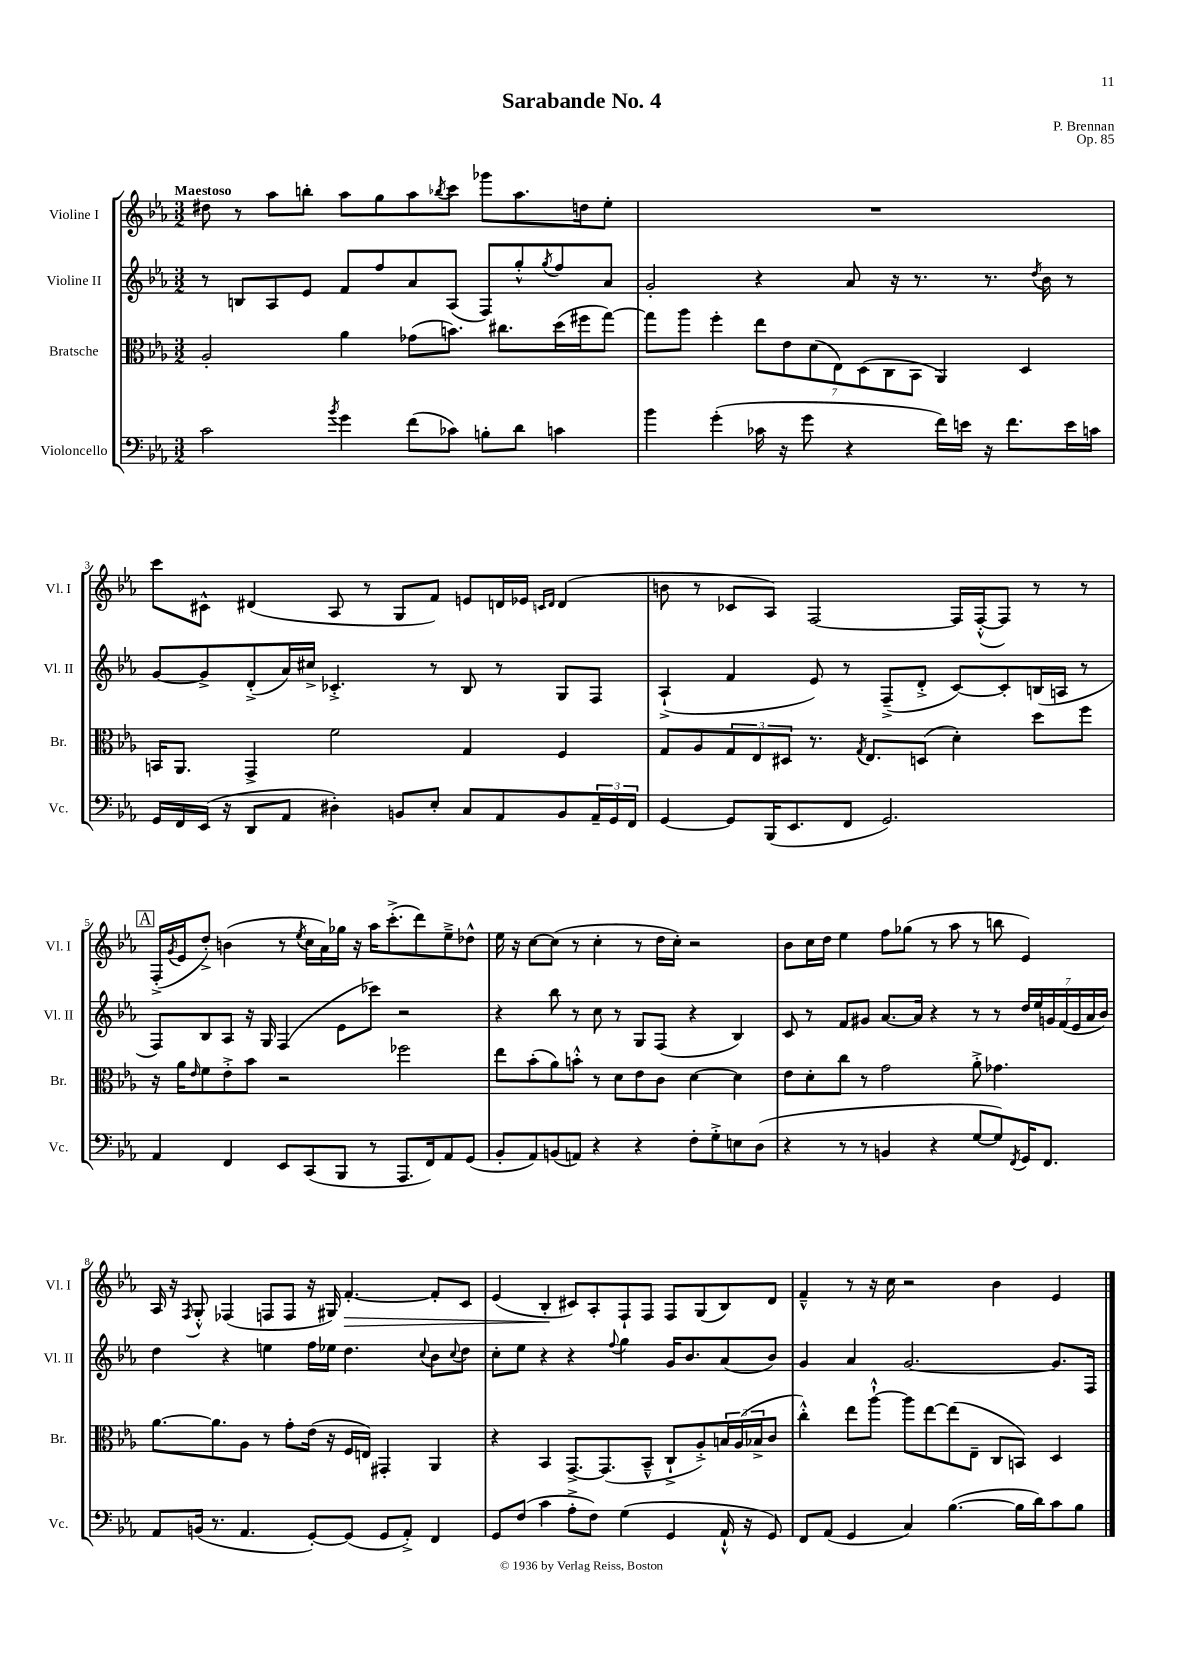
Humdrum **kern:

**kern	**kern	**kern	**kern	**dynam
*part4	*part3	*part2	*part1	*part1
*staff4	*staff3	*staff2	*staff1	*staff1
*I"Violoncello	*I"Bratsche	*I"Violine II	*I"Violine I	*
*I'Vc.	*I'Br.	*I'Vl. II	*I'Vl. I	*
*clefF4	*clefC3	*clefG2	*clefG2	*
*k[b-e-a-]	*k[b-e-a-]	*k[b-e-a-]	*k[b-e-a-]	*
*M3/2	*M3/2	*M3/2	*M3/2	*
=1	=1	=1	=1	=1
!	!	!	!LO:TX:a:B:t=Maestoso	!
2c\	2A-'/	8r	8dd#X\	.
.	.	8Bn/L	8r	.
.	.	8A-/	8aa-\L	.
.	.	8e-/J	8bbn'\J	.
8qb-/	.	.	.	.
4g\	4a-\	8f/L	8aa-\L	.
.	.	8ff/	8gg\	.
(8f\L	(8g-X\L	8a-/	8aa-\	.
.	.	.	8qbb-X/	.
8c-X\J)	8.bn\J)	(8A-/J	8ccc\J	.
8Bn'\L	.	8F/L)	8ggg-X\L	.
.	8.cc#X\L	.	.	.
8d\J	.	8gg'^^/	8.aa-\	.
.	.	8qgg/	.	.
4cn\	(16dd\L	8ff/	.	.
.	16ff#X\J	.	16ddn\k	.
.	[8gg\J)	8a-/J	8ee-'\J	.
=2	=2	=2	=2	=2
4b-\	8gg\L]	2g'/	1.r	.
.	8aa-\J	.	.	.
(4g'\	4ff'\	.	.	.
16c-X\	14ee-\L	4r	.	.
16r	.	.	.	.
.	14e-\	.	.	.
8g\	.	.	.	.
.	(14d\	.	.	.
.	14E-\)	.	.	.
4r	.	8a-/	.	.
.	(14D\	.	.	.
.	14C\	.	.	.
.	.	16r	.	.
.	14BB-\J	.	.	.
.	.	8.r	.	.
16f\LL)	4AA-/)	.	.	.
16en\JJ	.	.	.	.
16r	.	8.r	.	.
8.f\L	.	.	.	.
.	4D/	.	.	.
.	.	8qdd/	.	.
.	.	16b-\	.	.
16e\L	.	8r	.	.
16cn\JJ	.	.	.	.
!!LO:LB:g=z
=3	=3	=3	=3	=3
16GG/LL	16BBn/KL	[8g/L	8ccc\L	.
16FF/	8.AA-/J	.	.	.
(16EE-/JJ	.	8g^/]	8c#X^^\J	.
16r	.	.	.	.
8DD/L	4GG^/	(8d'^/	(4d#X/	.
8AA-/J	.	16a-/L)	.	.
.	.	16cc#X^/JJ	.	.
4D#X'\)	2f\	4.c-X'^/	8A-/	.
.	.	.	8r	.
8BBn/L	.	.	8G/L	.
8E-'/J	.	8r	8f/J)	.
8C/L	4G/	8B-/	8en/L	.
8AA-/	.	8r	16dn/L	.
.	.	.	16e-X/JJ	.
.	.	.	16qqcn/LL	.
.	.	.	16qqd/JJ	.
8BB/	4F/	8G/L	(4d/	.
24AA-~/L	.	8F/J	.	.
24GG/	.	.	.	.
24FF/JJ	.	.	.	.
=4	=4	=4	=4	=4
[4GG/	8G/L	(4A-`^/	8bn\	.
.	8A-/	.	8r	.
8GG/L]	12G/	4f/	8c-X/L	.
.	12E-/	.	.	.
(16BBB-/K	.	.	8A-/J)	.
.	12D#X/J	.	.	.
8.EE-/	.	.	.	.
.	8.r	8e-/)	[2F/	.
8FF/J	.	8r	.	.
.	8qG/	.	.	.
.	8.E-/L	.	.	.
2.GG/)	.	(8F~^/L	.	.
.	(8Dn/J	8d'^/J	.	.
.	4d'\)	[8c/L)	16F/LL]	.
.	.	.	([16F'^^/J	.
.	.	8c'/]	8F/J])	.
.	8dd\L	(16Bn/L	8r	.
.	.	16An/JJ	.	.
.	8ff\J	8r	8r	.
!!LO:LB:g=z
!!LO:REH:place=s1:t=A
=5	=5	=5	=5	=5
4AA-/	16r	8F/L)	(16F'^/LL	.
.	.	.	8qg/	.
.	16a-\KL	.	16e-/J	.
.	16qqe-/	.	.	.
.	8f\	8B-/	8dd'^/J)	.
4FF/	8e-'^\	8A-/J	(4bn\	.
.	8b-\J	16r	.	.
.	.	16G/	.	.
8EE-/L	2r	(4F/	8r	.
.	.	.	8qee-/	.
(8CC/	.	.	16cc\LL	.
.	.	.	16a-\)	.
8BBB-/J	.	8e-\L	16gg-X\JJ	.
.	.	.	16r	.
8r	.	8ccc-X\J)	16aa-\KL	.
.	.	.	(8.ccc'^\	.
8.AAA-/L	2ff-X\	2r	.	.
.	.	.	8ddd\)	.
16FF/k)	.	.	.	.
8AA-/	.	.	8ee-~^\	.
(8GG/J	.	.	8dd-X^^\J	.
=6	=6	=6	=6	=6
8BB-'/L	8ee-\L	4r	16ee-\	.
.	.	.	16r	.
8AA-/)	(8b-'\	.	[8cc\L	.
(8BBn/	8a-\)	8bb-\	(8cc\J]	.
8AAn/J)	8bn'^^\J	8r	8r	.
4r	8r	8cc\	4cc'\	.
.	8d\L	8r	.	.
4r	8e-\	8G/L	8r	.
.	8c\J	(8F/J	16dd\LL	.
.	.	.	16cc'\JJ)	.
8F'\L	[4d\	4r	2r	.
8G'^\	.	.	.	.
8En\	4d\]	4B-/)	.	.
(8D\J	.	.	.	.
=7	=7	=7	=7	=7
4r	8e-\L	8c/	8b-\L	.
.	8d'\	8r	16cc\L	.
.	.	.	16dd\JJ	.
8r	8cc\J	8f/L	4ee-\	.
8r	8r	8g#X/J	.	.
4BBn/	2g\	[8.a-/L	8ff\L	.
.	.	.	(8gg-X\J	.
.	.	16a-/Jk]	.	.
4r	.	4r	8r	.
.	.	.	8aa-\	.
[8G/L	8a-'^\	8r	8r	.
8G/])	4.g-X\	8r	8bbn\	.
8qFF/	.	.	.	.
16GG/K	.	28dd/LL	4e-/)	.
.	.	28ee-/	.	.
8.FF/J	.	.	.	.
.	.	28gn/	.	.
.	.	(28f/	.	.
.	.	28e-/	.	.
.	.	28a-/	.	.
.	.	28b-/JJ)	.	.
!!LO:LB:g=z
=8	=8	=8	=8	=8
8AA-/L	[8.a-\L	4dd\	16A-/	.
.	.	.	16r	.
.	.	.	8qF/	.
(16BBn/Jk	.	.	8G'^^/	.
8.r	8.a-\]	.	.	.
.	.	4r	(4F-X/	.
4.AA-/	8A-\J	.	.	.
.	8r	4een\	8Fn/L	.
.	8g'\L	.	8F/J	.
[8GG'/L)	(16e-\Jk	16ff\LL	16r	.
.	16r	16ee-X\JJ	16G#X/)	.
!	!	!	!	!LO:HP:b
(8GG/J]	16F/LL	4.dd\	[4.f'/	>
.	16En/JJ)	.	.	.
8GG/L	4GG#X'/	.	.	.
8AA-'^/J)	.	.	.	.
.	.	8qqcc/	.	.
4FF/	4AA-/	8b-\L	8f'/L]	.
.	.	8qqcc/	.	.
.	.	8dd\J	8c/J	.
=9	=9	=9	=9	=9
8GG/L	4r	8cc'\L	(4e-/	.
(8F/J	.	8ee-\J	.	.
4c\	4BB-/	4r	4B-'/	.
8A-'^\L	[8.GG^/L	4r	8c#X/L)	]
8F\J)	.	.	8A-'/	.
.	(8.GG/]	.	.	.
.	.	8qqff/	.	.
(4G\	.	4gg\	8F`/	.
.	8BB-~^^/J	.	8F/J	.
4GG/	8C`^/L	16g/KL	8F/L	.
.	.	8.b-/	.	.
.	8A-'^/)	.	(8G/	.
16AA-`^^/	24Bn/L	(8a-/	8B-/)	.
.	(24A-/	.	.	.
16r	.	.	.	.
.	24B-X^/J	.	.	.
8GG/)	8c/J	8b-/J)	8d/J	.
=10	=10	=10	=10	=10
8FF/L	4cc'^^\)	4g/	4f~^^/	.
(8AA-/J	.	.	.	.
4GG/	8ee-\L	4a-/	8r	.
.	[8aa-`^^\J	.	16r	.
.	.	.	16cc\	.
4C/)	8aa-\L]	[2.g/	2r	.
.	[8ee-\	.	.	.
([4.B-\	(8ee-\]	.	.	.
.	8E-~\J	.	.	.
.	8C/L	.	4b-\	.
16B-\LL]	8BBn/J)	.	.	.
16d\J)	.	.	.	.
8c\	4D/	8.g/L]	4e-/	.
8B-\J	.	.	.	.
.	.	16F/Jk	.	.
==	==	==	==	==
*-	*-	*-	*-	*-
